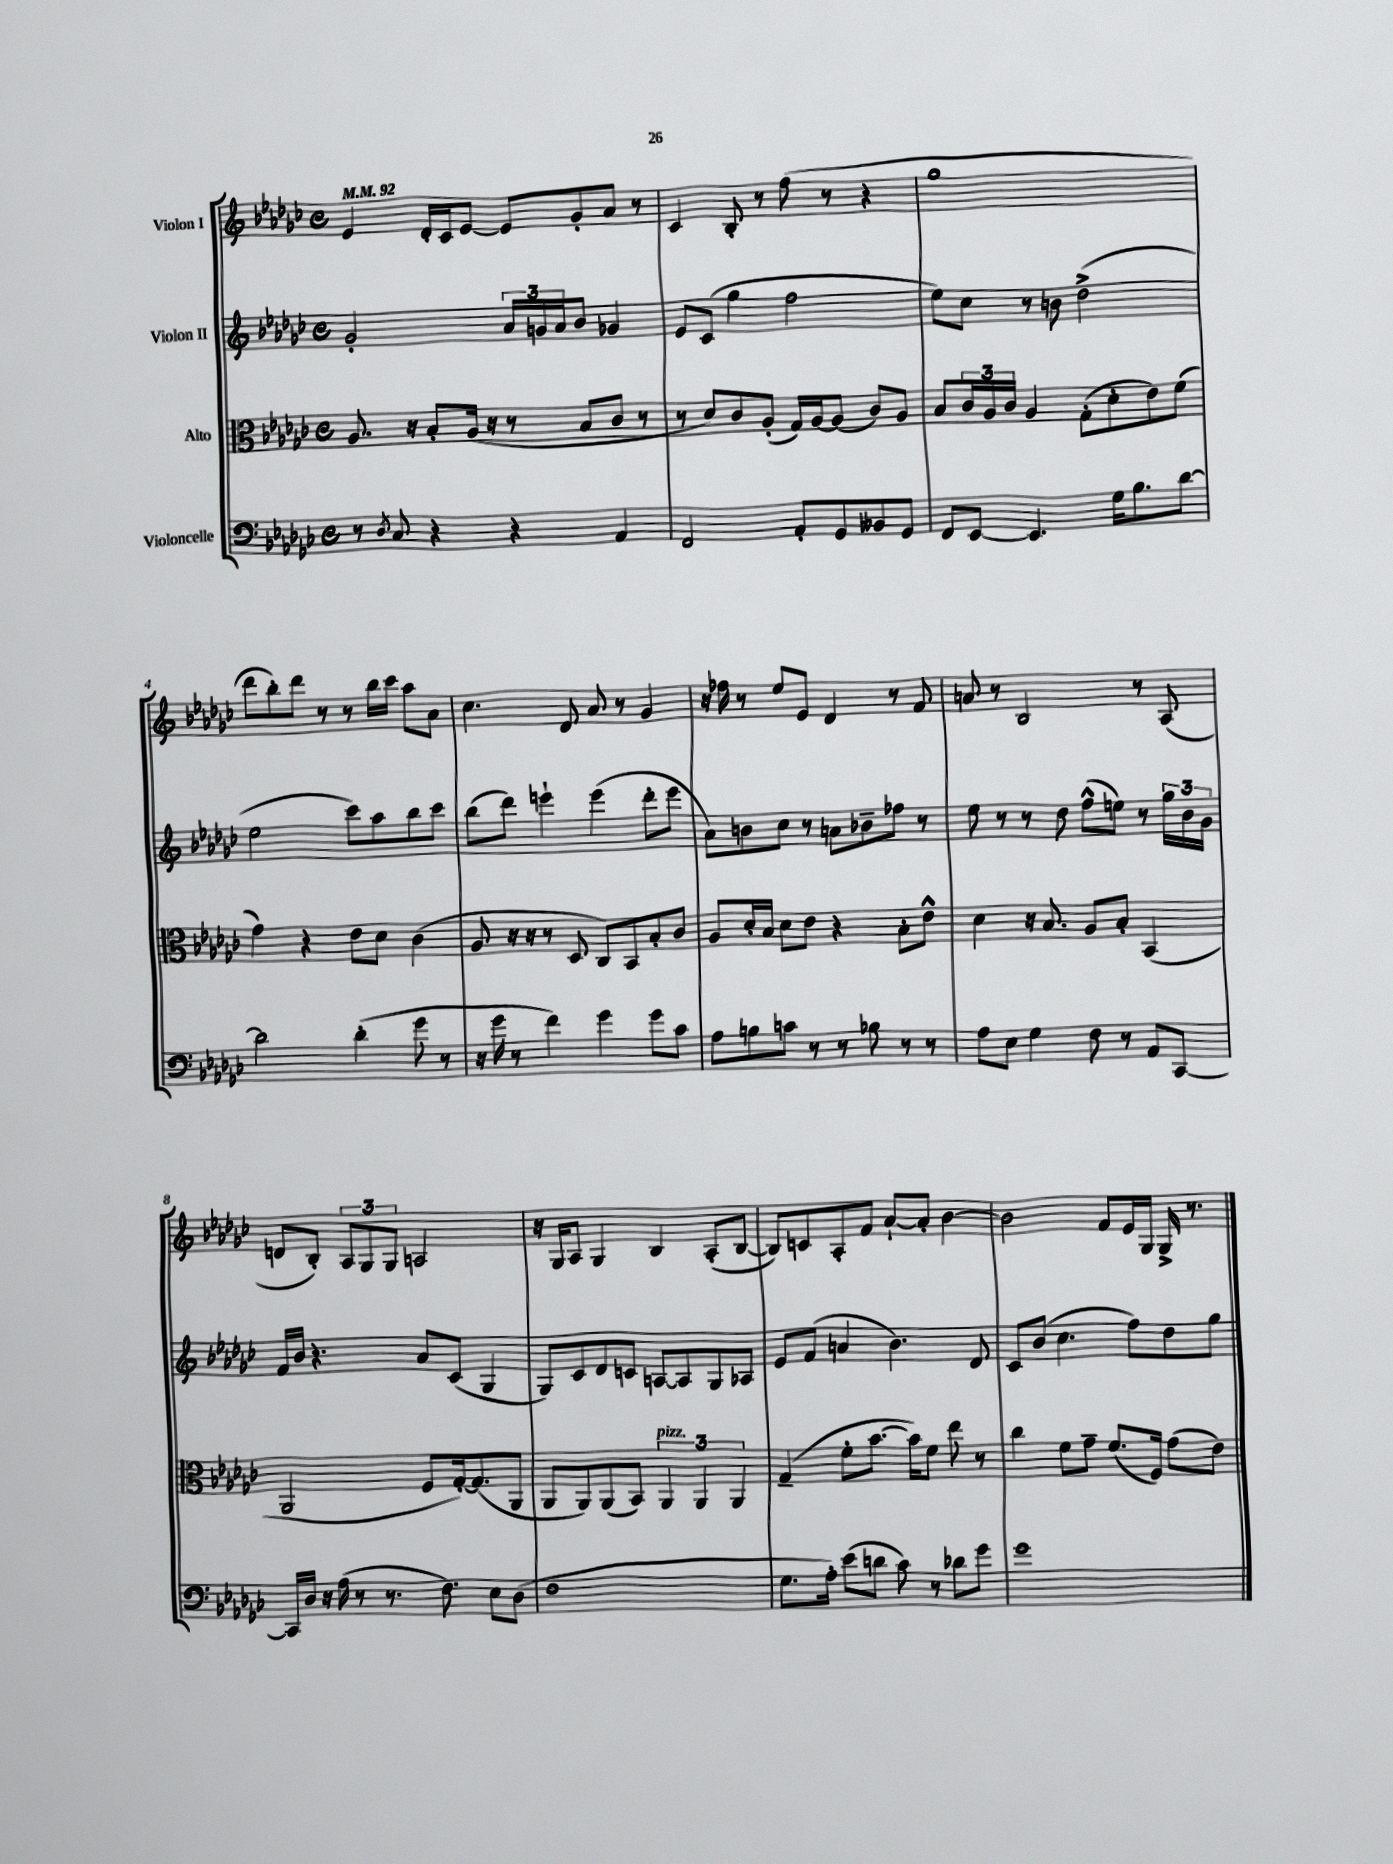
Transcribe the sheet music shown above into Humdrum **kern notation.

**kern	**kern	**kern	**kern
*staff4	*staff3	*staff2	*staff1
*clefF4	*clefC3	*clefG2	*clefG2
*k[b-e-a-d-g-c-]	*k[b-e-a-d-g-c-]	*k[b-e-a-d-g-c-]	*k[b-e-a-d-g-c-]
*M4/4	*M4/4	*M4/4	*M4/4
*met(c)	*met(c)	*met(c)	*met(c)
*MM92	*MM92	*MM92	*MM92
8r	8.A-	2g-'	4e-
8qD-	.	.	.
8C-	.	.	.
.	16r	.	.
4r	8B-'	.	16d-'
.	.	.	16c-
.	(16A-	.	[8e-
.	16r	.	.
4r	8r	24a-	8e-]
.	.	24g	.
.	.	24a-	.
.	8B-	8b-	8g-'
4AA-	8c-	4g-	8a-
.	8r	.	8r
=	=	=	=
2FF	8r	8e-	4c-
.	8d-)	(8c-	.
.	8c-	4gg-	8B-'
.	(8A-'	.	8r
8AA-'	16G-)	2ff	(8ff
.	[16A-	.	.
8GG-	(8A-]	.	8r
8BB--	8c-)	.	4r
8GG-	8A-	.	.
=	=	=	=
8FF	8B-	8ee-)	1gg-
[8EE-	24c-	8cc-	.
.	24A-	.	.
.	24c-	.	.
4.EE-]	4A-	8r	.
.	.	8b	.
.	(8G-'	(2dd-^	.
16G-	8d-'	.	.
8.B-	.	.	.
.	8e-)	.	.
[8d-	(8f	.	.
=	=	=	=
2d-]	4g-)	2ee-	8ddd-
.	.	.	8bb-')
.	4r	.	8ddd-
.	.	.	8r
(4d-'	8e-	8ccc-)	8r
.	8d-	8aa-	16bb-
.	.	.	16ccc-
8g-	(4c-	8bb-	8aa-
8r	.	8ccc-	8a-
=	=	=	=
16r	8A-	(8bb-	4.cc-
16g-	.	.	.
8r	16r	8ddd-)	.
.	16r	.	.
4f)	8r	4eee`	.
.	8D-	.	8d-
4g-	8C-)	(4eee	8a-
.	8BB-	.	8r
8g-	8B-'	8ddd-'	4g-
8c-	8c-	8eee	.
=	=	=	=
8A-	8A-	8a-)	16r
.	.	.	16ff-
8B	16d-'	8b	8r
.	16B-	.	.
8c	8d-	8cc-	8ee-
8r	8e-	8r	8e-
8r	4r	8a	4d-
8B-	.	8b-~	.
8r	8B-'	8ff-	8r
8r	8e-^^	8r	8f
=	=	=	=
8A-	4d-	8ee-	8a
8E-	.	8r	8r
4G-	16r	8r	2B-
.	8.B-	.	.
.	.	8dd-	.
8F	8A-	(8ff^^	.
8r	8B-'	8ee)	.
8AA-	(4BB-	8r	8r
[8CC-	.	24gg-	(8A-
.	.	24b-	.
.	.	24g-	.
=	=	=	=
16CC-]	2AA-	16f	8d
16D-	.	16b-	.
16r	.	4.r	8B-')
(16A-	.	.	.
8r	.	.	12A-
.	.	.	12G-
8.r	.	.	.
.	.	.	12G-
.	8F	8a-	2A
8.F)	.	.	.
.	[16G-')	(8c-	.
.	(8.G-]	.	.
8E-	.	4G-	.
(8D-	8AA-	.	.
=	=	=	=
1F	8AA-	8G-)	16r
.	.	.	16G-
.	8AA-)	8c-	8A-
.	(8AA-	8d-	4G-
.	8BB-)	8c	.
.	6AA-	[8A	4B-
.	.	8A]	.
.	6AA-	.	.
.	.	8G-	(8A-'
.	6AA-	.	.
.	.	8A-	[8B-
=	=	=	=
8.G-	(4G-~	8e-	8B-])
.	.	(8f	8c
16A-')	.	.	.
(8e-	8f'	4a	8A-'
8d	[8.b-	.	8f
8c-)	.	4.b-)	[8a-`
.	16b-])	.	.
8r	8f	.	8a-']
8d-	8ee-	.	[4b-
8g-	8r	8d-	.
=	=	=	=
1g-	4cc-	8c-	2b-]
.	.	(8b-	.
.	8f	4.cc-	.
.	8g-~	.	.
.	(8.f	.	8f
.	.	8ff)	16e-
.	16F)	.	16G-
.	(8g-	8dd-	16G-^
.	.	.	8.r
.	8e-)	8gg-	.
==	==	==	==
*-	*-	*-	*-
